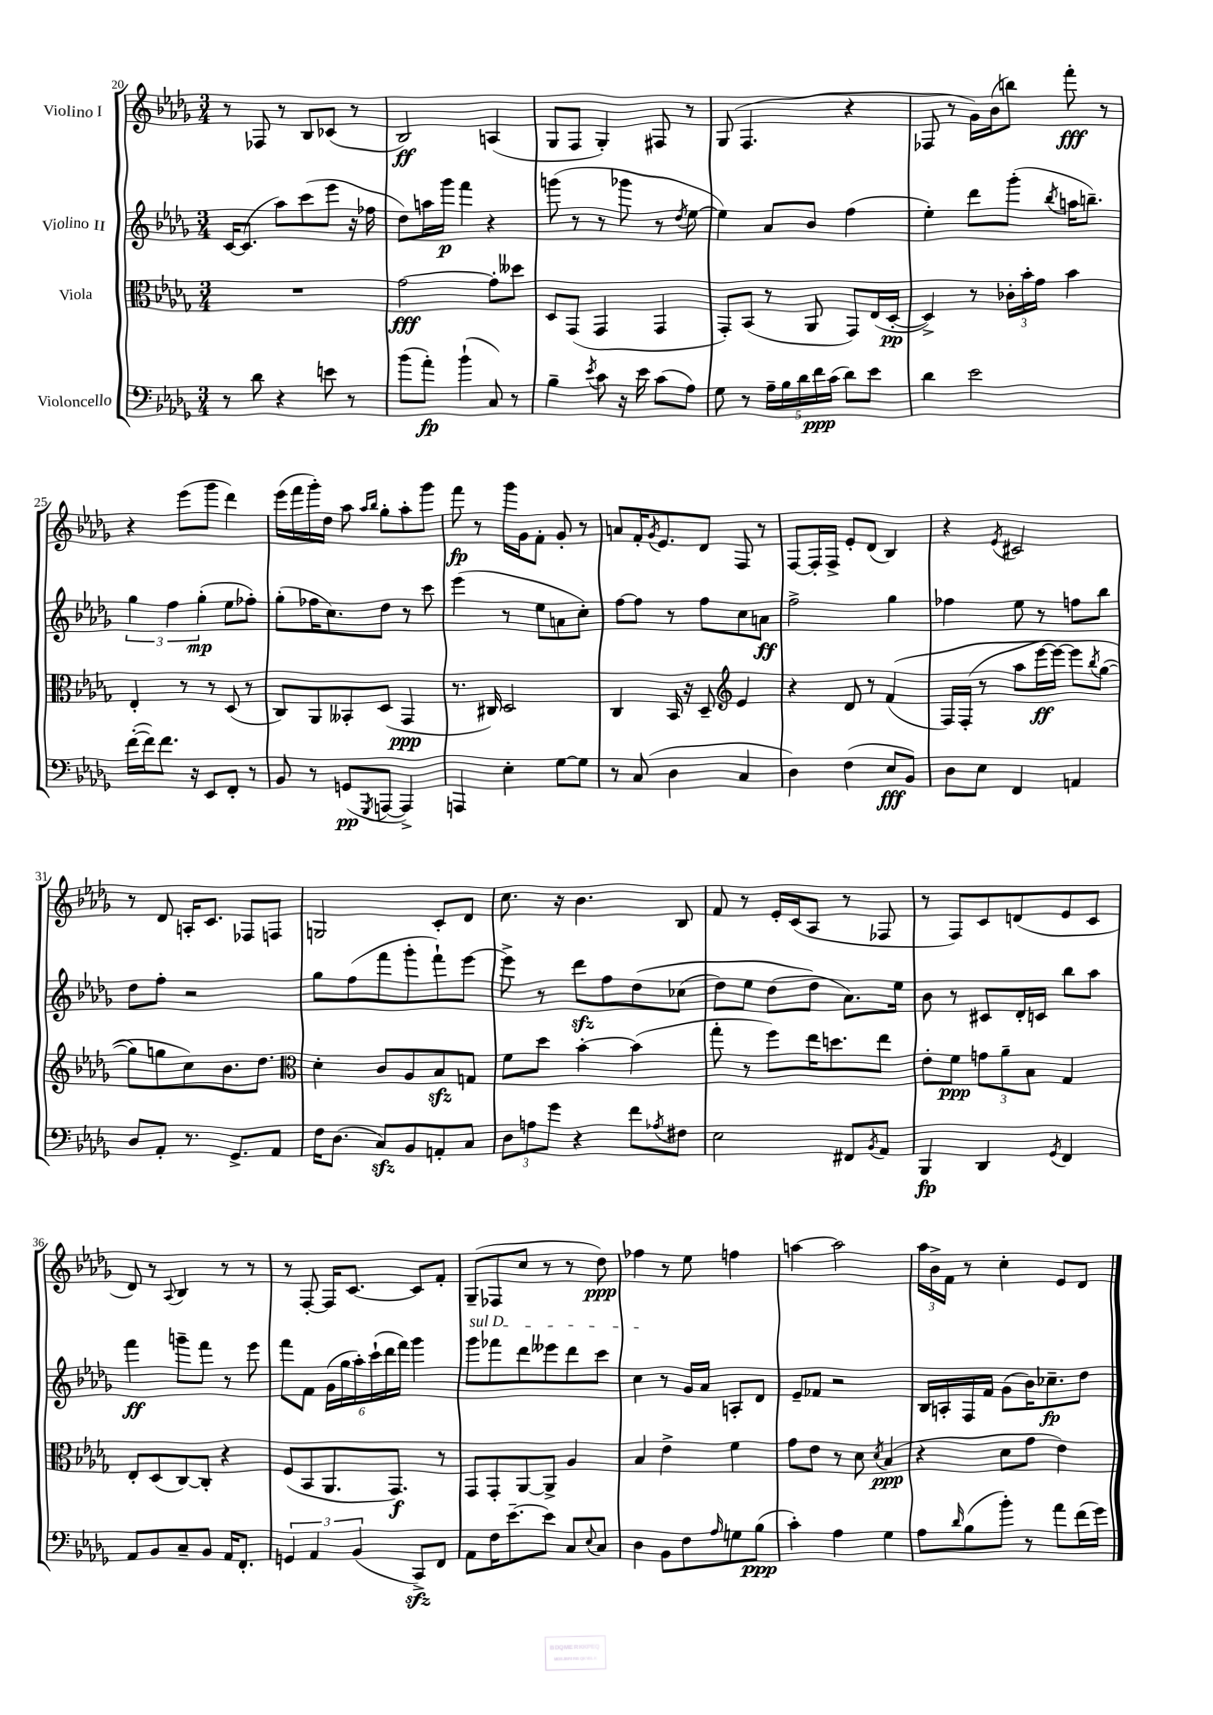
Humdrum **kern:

**kern	**dynam	**kern	**dynam	**kern	**dynam	**kern	**dynam
*part4	*part4	*part3	*part3	*part2	*part2	*part1	*part1
*staff4	*staff4	*staff3	*staff3	*staff2	*staff2	*staff1	*staff1
*I"Violoncello	*	*I"Viola	*	*I"Violino II	*	*I"Violino I	*
*clefF4	*	*clefC3	*	*clefG2	*	*clefG2	*
*k[b-e-a-d-g-]	*	*k[b-e-a-d-g-]	*	*k[b-e-a-d-g-]	*	*k[b-e-a-d-g-]	*
*M3/4	*	*M3/4	*	*M3/4	*	*M3/4	*
=20	=20	=20	=20	=20	=20	=20	=20
8r	.	2.r	.	[16c/KL	.	8r	.
.	.	.	.	(8.c/J]	.	.	.
8d-\	.	.	.	.	.	8F-X/	.
4r	.	.	.	8aa-\L)	.	8r	.
.	.	.	.	(8ccc\	.	8B-/L	.
8en\	.	.	.	8eee-\J	.	(8c-X/J	.
8r	.	.	.	16r	.	8r	.
.	.	.	.	16ff-X\	.	.	.
=21	=21	=21	=21	=21	=21	=21	=21
(8b-\L	.	[2g-\	fff	8dd-\L)	.	2B-/)	ff
8a-'\J)	fp	.	.	16aan\L	.	.	.
.	.	.	.	16ggg-\JJ	p	.	.
(4b-`\	.	.	.	4fff\	.	.	.
8C/)	.	8g-'\L]	.	4r	.	(4An/	.
8r	.	8dd--X\J	.	.	.	.	.
=22	=22	=22	=22	=22	=22	=22	=22
4B-~\	.	8D-/L	.	(8gggn\	.	8G-/L	.
.	.	(8GG-/J	.	8r	.	8F/J	.
8qe-/	.	.	.	.	.	.	.
8c\	.	4GG-/	.	8r	.	4G-'/)	.
16r	.	.	.	8ggg-X\	.	.	.
16e-\	.	.	.	.	.	.	.
(8c\L	.	4GG-/	.	8r	.	8F#X/	.
.	.	.	.	8qdd-/	.	.	.
8A-\J)	.	.	.	[8ee-\	.	8r	.
=23	=23	=23	=23	=23	=23	=23	=23
8G-\	.	8GG-'/L)	.	4ee-\])	.	(8G-/	.
8r	.	(8BB-/J	.	.	.	4.F/	.
20A-~\LL	.	8r	.	8a-/L	.	.	.
20B-\	.	.	.	.	.	.	.
20d-\	.	.	.	.	.	.	.
.	.	8AA-/	.	8b-/J	.	.	.
20f\	ppp	.	.	.	.	.	.
(20c\JJ	.	.	.	.	.	.	.
8d-\L)	.	8GG-/L)	.	(4ff\	.	4r	.
8e-\J	.	(16E-/L	.	.	.	.	.
.	.	[16D-'/JJ	pp	.	.	.	.
=24	=24	=24	=24	=24	=24	=24	=24
4d-\	.	4D-^/])	.	4ee-'\)	.	8F-X/	.
.	.	.	.	.	.	8r	.
2e-\	.	8r	.	8ddd-\L	.	16g-\LL)	.
.	.	.	.	.	.	(16b-\J	.
.	.	24c-X'\LL	.	(8ggg-'\J	.	8bbn\J)	.
.	.	24b-'\	.	.	.	.	.
.	.	24g-\JJ	.	.	.	.	.
.	.	.	.	8qbb-/	.	.	.
.	.	4b-\	.	16aan\KL	.	8fff'\	fff
.	.	.	.	8.bbn~\J)	.	.	.
.	.	.	.	.	.	8r	.
!!LO:LB:g=z
=25	=25	=25	=25	=25	=25	=25	=25
([16f'\LL	.	4E-'/	.	6gg-\	.	4r	.
16f\J])	.	.	.	.	.	.	.
8.f\J	.	.	.	.	.	.	.
.	.	.	.	6ff\	.	.	.
.	.	8r	.	.	.	(8eee-\L	.
16r	.	.	.	.	.	.	.
.	.	.	.	(6gg-'\	mp	.	.
8EE-/L	.	8r	.	.	.	8ggg-\J	.
8FF'/J	.	(8D-/	.	8ee-\L	.	4ddd-\)	.
8r	.	8r	.	8ff-X'\J)	.	.	.
=26	=26	=26	=26	=26	=26	=26	=26
8BB-/	.	8C/L)	.	(8gg-'\L	.	(16eee-\LL	.
.	.	.	.	.	.	16fff\	.
8r	.	8AA-/	.	16ff-X\K	.	16ggg-'\)	.
.	.	.	.	8.cc\)	.	16dd-\JJ	.
(8GGn/L	pp	8BB--X'/	.	.	.	8aa-\	.
.	.	.	.	.	.	16qqaa-/LL	.
8qGGG-/	.	.	.	.	.	16qqbb-/JJ	.
[8AAAn/J	.	(8D-/J	.	8dd-\J	.	8gg-'\L	.
4AAA^/])	.	4GG-/	ppp	8r	.	8aa-'\	.
.	.	.	.	8ccc\	.	8ggg-\J	.
=27	=27	=27	=27	=27	=27	=27	=27
4AAAn/	.	8.r	.	(4eee-\	.	8fff\	fp
.	.	.	.	.	.	8r	.
.	.	16C#X/)	.	.	.	.	.
4E-'\	.	2D-/	.	8r	.	16ggg-\LL	.
.	.	.	.	.	.	16g-\J	.
.	.	.	.	8ee-\L	.	8f'\J	.
[8G-\L	.	.	.	8an\	.	8g-'/	.
8G-\J]	.	.	.	8cc'\J)	.	8r	.
=28	=28	=28	=28	=28	=28	=28	=28
8r	.	4C/	.	[8ff\L	.	8an/L	.
(8C/	.	.	.	8ff\J]	.	16f'/K	.
.	.	.	.	.	.	8qg-/	.
.	.	.	.	.	.	8.e-/	.
4D-\	.	16BB-/	.	8r	.	.	.
.	.	16r	.	.	.	.	.
.	.	8D-~/	.	8ff\L	.	8d-/J	.
*	*	*clefG2	*	*	*	*	*
4C/	.	4e-/	.	8cc\	.	8F/	.
.	.	.	.	8an\J	ff	8r	.
=29	=29	=29	=29	=29	=29	=29	=29
4D-\)	.	4r	.	2ff^\	.	[8F/L	.
.	.	.	.	.	.	16F'/L]	.
.	.	.	.	.	.	16F^/JJ	.
(4F\	.	8d-/	.	.	.	8e-'/L	.
.	.	8r	.	.	.	(8d-/J	.
8E-/L	fff	((4f/	.	4gg-\	.	4B-/)	.
8BB-/J)	.	.	.	.	.	.	.
=30	=30	=30	=30	=30	=30	=30	=30
8D-\L	.	16F/LL)	.	4ff-X\	.	4r	.
.	.	(16F'/JJ	.	.	.	.	.
8E-\J	.	8r	.	.	.	.	.
.	.	.	.	.	.	8qe-/	.
4FF/	.	8aa-\L	.	8ee-\	.	2c#X/	.
.	.	[16eee-\L	ff	8r	.	.	.
.	.	16eee-\JJ_)	.	.	.	.	.
4AAn/	.	8eee-\L]	.	8ffn\L	.	.	.
.	.	8qbb-/	.	.	.	.	.
.	.	([8gg-\J	.	8bb-\J	.	.	.
!!LO:LB:g=z
=31	=31	=31	=31	=31	=31	=31	=31
8D-/L	.	8gg-\L])	.	8dd-\L	.	8r	.
8AA-'/J	.	8ggn\	.	8ff'\J	.	8d-/	.
8.r	.	8cc\)	.	2r	.	16An'/KL	.
.	.	.	.	.	.	8.c/J	.
.	.	8.b-\	.	.	.	.	.
8.GG-^/L	.	.	.	.	.	.	.
.	.	.	.	.	.	8F-X/L	.
.	.	8.dd-\J	.	.	.	.	.
8AA-/J	.	.	.	.	.	8Fn/J	.
=32	=32	=32	=32	=32	=32	=32	=32
*	*	*clefC3	*	*	*	*	*
16F\KL	.	4d-'\	.	8gg-\L	.	2Gn/	.
(8.D-\J	.	.	.	.	.	.	.
.	.	.	.	(8ff\	.	.	.
8Czz/L)	.	8c/L	.	8fff\	.	.	.
8BB-/	.	8A-/	.	8ggg-'\	.	.	.
8AAn'/	.	8B-zz/	.	8fff`\)	.	8c'/L	.
8C/J	.	8Gn/J	.	[8eee-\J	.	8d-/J	.
=33	=33	=33	=33	=33	=33	=33	=33
12D-\L	.	8f\L	.	8eee-^\]	.	8.cc\	.
12An\	.	.	.	.	.	.	.
.	.	8dd-\J	.	8r	.	.	.
12g-\J	.	.	.	.	.	.	.
.	.	.	.	.	.	16r	.
4r	.	[4b-'\	.	8ddd-zz\L	.	4.b-\	.
.	.	.	.	8ff\	.	.	.
8f\L	.	(4b-\]	.	(8dd-\	.	.	.
8qA-X/	.	.	.	.	.	.	.
8F#X\J	.	.	.	(8cc-X\J	.	8B-/	.
=34	=34	=34	=34	=34	=34	=34	=34
2E-\	.	8gg-'\	.	8dd-\L)	.	8f/	.
.	.	8r	.	8ee-\J	.	8r	.
.	.	8ff\L)	.	(8dd-\L	.	16e-'/LL	.
.	.	.	.	.	.	(16c/J	.
.	.	16ee-\K	.	8dd-\J)	.	8A-/J	.
.	.	8.ddn\	.	.	.	.	.
8FF#X/L	.	.	.	8.a-\L)	.	8r	.
8qBB-/	.	.	.	.	.	.	.
8AA-/J	.	8ee-\J	.	.	.	8F-X/	.
.	.	.	.	16ee-\Jk	.	.	.
=35	=35	=35	=35	=35	=35	=35	=35
4BBB-/	fp	8e-'\L	.	8b-\	.	8r	.
.	.	8f\J	ppp	8r	.	8F/L)	.
4DD-/	.	12gn\L	.	8c#X/L	.	8c/	.
.	.	12a-~\	.	.	.	.	.
.	.	.	.	16d-'/L	.	(8dn/	.
.	.	12B-\J	.	.	.	.	.
.	.	.	.	16cn/JJ	.	.	.
8qGG-/	.	.	.	.	.	.	.
4FF/	.	4G-/	.	8bb-\L	.	8e-/	.
.	.	.	.	8aa-\J	.	8c/J	.
!!LO:LB:g=z
=36	=36	=36	=36	=36	=36	=36	=36
8AA-/L	.	8E-'/L	.	4fff\	ff	8d-/)	.
8BB-/	.	(8D-/	.	.	.	8r	.
.	.	.	.	.	.	8qqA-/	.
8C~/	.	[8C/)	.	8gggn~\L	.	4B-/	.
8BB-/J	.	8C'/J]	.	8fff\J	.	.	.
16AA-/KL	.	4r	.	8r	.	8r	.
8.FF'/J	.	.	.	.	.	.	.
.	.	.	.	8eee-\	.	8r	.
=37	=37	=37	=37	=37	=37	=37	=37
6GGn/	.	(8F/L	.	8fff\L	.	8r	.
.	.	8BB-/	.	8f\J	.	[8F'/	.
6AA-/	.	.	.	.	.	.	.
.	.	8.AA-/	.	(24g-\LL	.	16F/KL]	.
.	.	.	.	24gg-\	.	.	.
.	.	.	.	.	.	[8.c/J	.
(6BB-/	.	.	.	24aa-'\)	.	.	.
.	.	.	.	(24ccc`\	.	.	.
.	.	.	.	24ddd-\	.	.	.
.	.	8.GG-/J)	f	.	.	.	.
.	.	.	.	24fff\JJ)	.	.	.
8CCzz^/L)	.	.	.	4ggg-\	.	8c/L]	.
8FF/J	.	8r	.	.	.	8f'/J	.
=38	=38	=38	=38	=38	=38	=38	=38
!	!	!	!	!LO:TX:a:i:t=sul D	!	!	!
8AA-\L	.	8GG-/L	.	8ggg-\L	.	(8G-~/L	.
16F\K	.	8GG-'/	.	8fff-X\	.	8F-X/	.
[8.e-~\	.	.	.	.	.	.	.
.	.	[8AA-/	.	8ddd-\	.	8cc/J	.
8e-\J]	.	8AA-^/J]	.	8eee--X\	.	8r	.
8C/L	.	4A-/	.	8ddd-\	.	8r	.
8qqE-/	.	.	.	.	.	.	.
8C/J	.	.	.	8ccc\J	.	8dd-\)	ppp
=39	=39	=39	=39	=39	=39	=39	=39
4D-\	.	4B-/	.	4cc\	.	4ff-X\	.
8BB-\L	.	4e-^\	.	8r	.	8r	.
8F\	.	.	.	16g-/LL	.	8ee-\	.
.	.	.	.	16a-/JJ	.	.	.
16qqA-/	.	.	.	.	.	.	.
8Gn\	.	4f\	.	8An'/L	.	4ffn\	.
(8B-\J	ppp	.	.	8d-/J	.	.	.
=40	=40	=40	=40	=40	=40	=40	=40
4c'\)	.	8g-\L	.	8e-~/L	.	[4aan\	.
.	.	8e-\J	.	8f-X/J	.	.	.
4A-\	.	8r	.	2r	.	2aa\]	.
.	.	8d-\	.	.	.	.	.
.	.	8qd-/	.	.	.	.	.
4G-\	.	(4B-/	ppp	.	.	.	.
=41	=41	=41	=41	=41	=41	=41	=41
8A-\L	.	4r	.	16B-/LL	.	24aa-\LL	.
.	.	.	.	.	.	24b-^\	.
.	.	.	.	16An'/	.	.	.
.	.	.	.	.	.	24f\JJ	.
16qqd-/	.	.	.	.	.	.	.
(8B-\	.	.	.	16F/	.	8r	.
.	.	.	.	16f/JJ	.	.	.
8b-'\J)	.	8d-\L	.	(8g-\L	.	4cc'\	.
8r	.	8g-\J	.	16b-\K)	.	.	.
.	.	.	.	8.cc-X~\	fp	.	.
8a-\L	.	4e-\)	.	.	.	8e-/L	.
(16f\L	.	.	.	8dd-\J	.	8d-/J	.
16g-\JJ)	.	.	.	.	.	.	.
==	==	==	==	==	==	==	==
*-	*-	*-	*-	*-	*-	*-	*-
